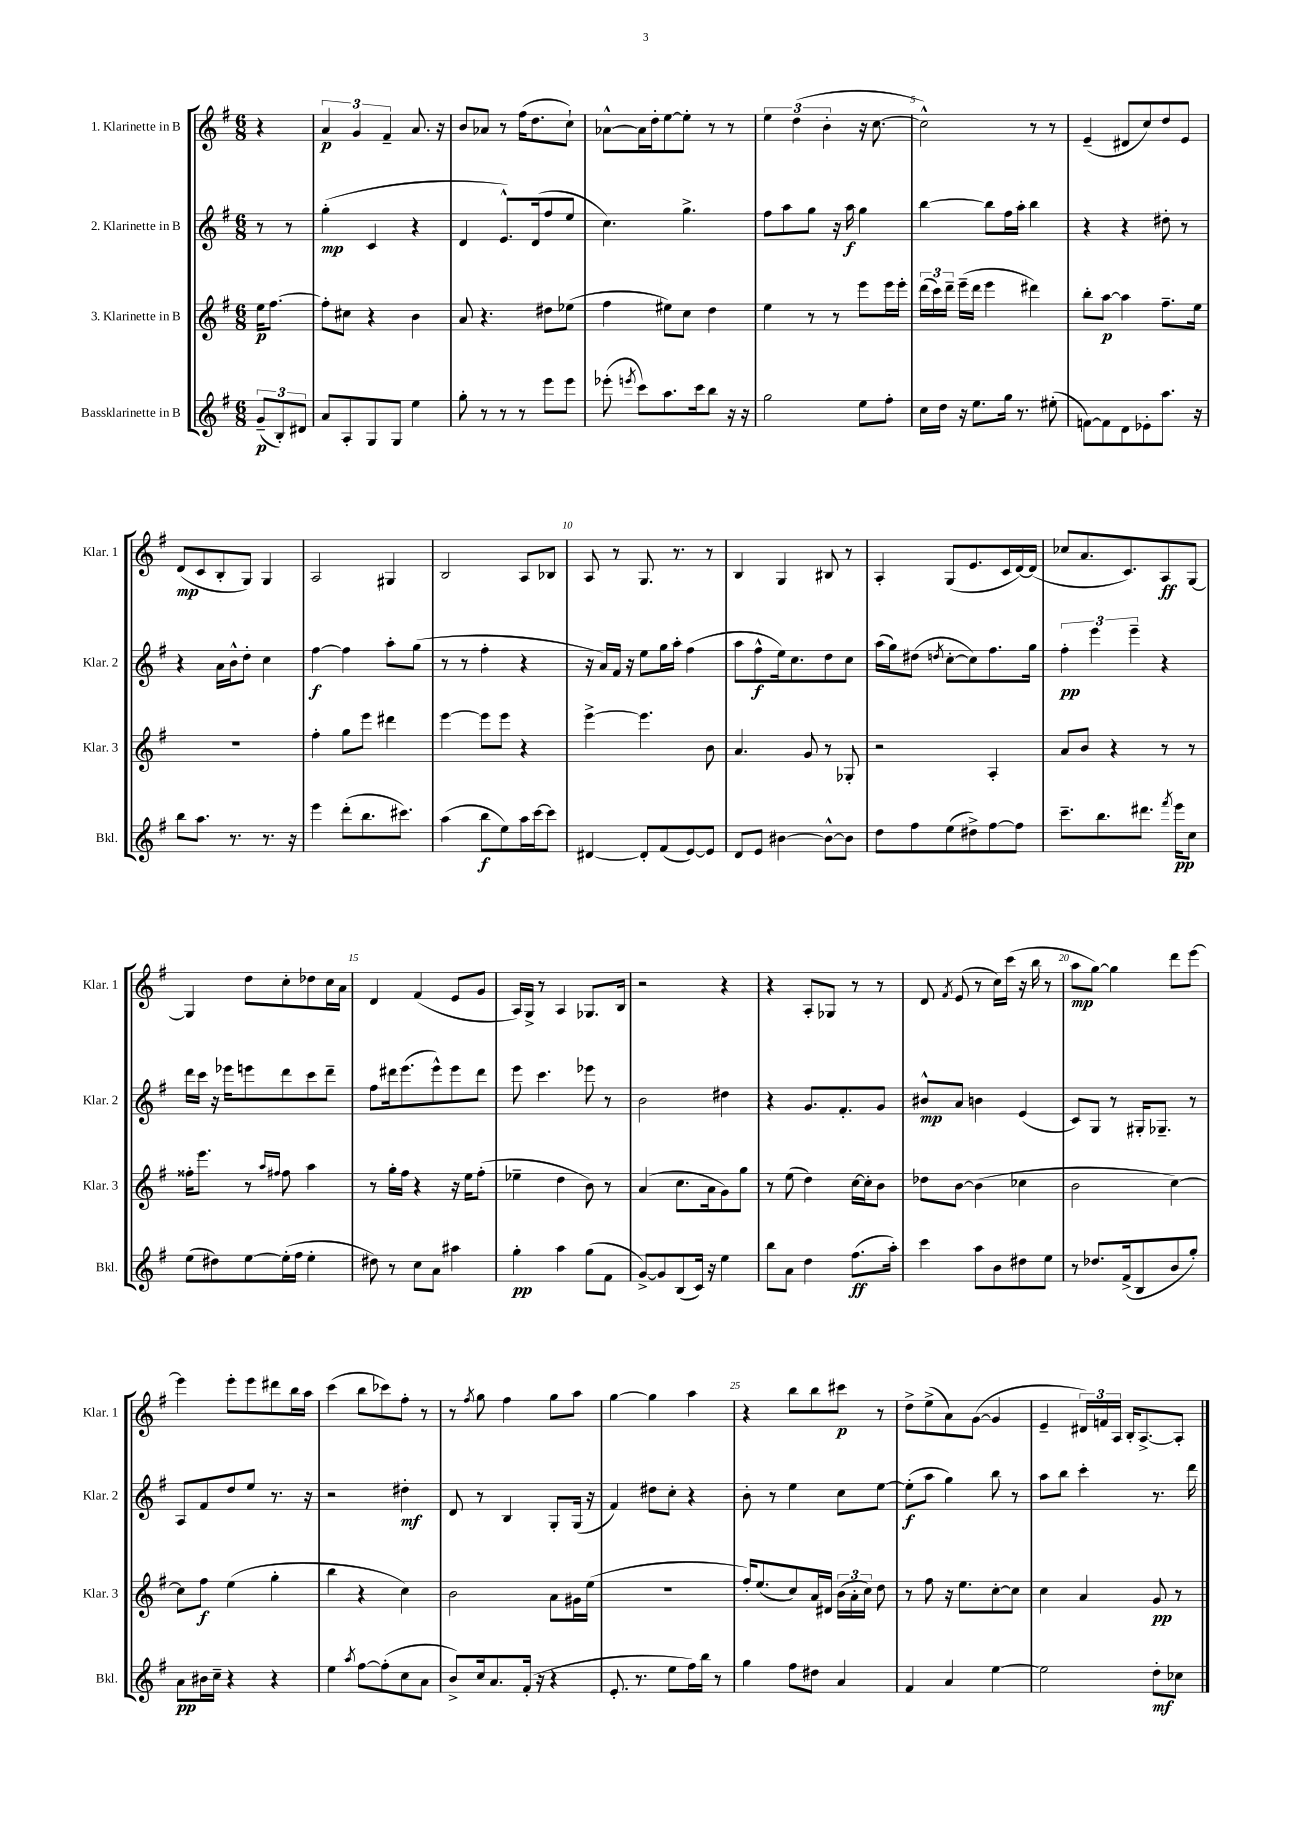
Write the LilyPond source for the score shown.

<<
\new StaffGroup <<
\new Staff = "s0" \with { instrumentName = "1. Klarinette in B" shortInstrumentName = "Klar. 1" } {
    \clef treble \key g \major \numericTimeSignature \time 6/8 \partial 4
    \autoBeamOff r4 |
    \tuplet 3/2 { a'4\p g'4 fis'4-- } a'8. r16 |
    b'8[ aes'8] r8 fis''16[( d''8. c''8]-!) |
    aes'8[~-^ aes'16 d''16-. e''8~ e''8]-. r8 r8 |
    \tuplet 3/2 { e''4 d''4( b'4-. } r16 c''8.~ |
    c''2-^) r8 r8 |
    e'4--( dis'8[ c''8) d''8 e'8] |
    d'8[\mp( c'8 b8-. g8]) g4 |
    a2 gis4 |
    b2 a8[ bes8] |
    a8 r8 g8. r8. r8 |
    b4 g4 bis8 r8 |
    a4-. g8[( e'8. c'16 d'16~) d'16]( |
    ces''8[ a'8. c'8.) a8\ff g8]~ |
    g4 d''8[ c''8-. des''8 c''16 a'16] |
    d'4 fis'4( e'8[ g'8] |
    a16[) g16]-> r8 a4 ges8.[ b16] |
    r2 r4 |
    r4 a8[-. ges8] r8 r8 |
    d'8 \acciaccatura { fis'8 } e'8( r8 c''16[) c'''16]( r16 b''16 r8 |
    a''8[\mp g''8]~) g''4 d'''8[ e'''8]~ |
    e'''4 e'''8[-. e'''8 dis'''8 b''16 a''16] |
    c'''4( b''8[ ces'''8) fis''8]-. r8 |
    r8 \acciaccatura { fis''8 } g''8 fis''4 g''8[ a''8] |
    g''4~ g''4 a''4 |
    r4 b''8[ b''8 cis'''8]\p r8 |
    d''8[-> e''8->( a'8) g'8]~( g'4 |
    e'4-- \tuplet 3/2 { dis'16[) f'16 a16] } b16[-. a8.~-> a8]-. \bar "|." |
}
\new Staff = "s1" \with { instrumentName = "2. Klarinette in B" shortInstrumentName = "Klar. 2" } {
    \clef treble \key g \major \numericTimeSignature \time 6/8 \partial 4
    \autoBeamOff r8 r8 |
    g''4-.\mp( c'4 r4 |
    d'4 e'8.[-^) d'16( fis''8 e''8] |
    c''4.) g''4.-> |
    fis''8[ a''8 g''8] r16 a''16\f g''4 |
    b''4~ b''8[ fis''16 a''16]-. b''4 |
    r4 r4 dis''8-. r8 |
    r4 a'16[ b'16-^ d''8]-. c''4 |
    fis''4~\f fis''4 a''8[-. g''8]( |
    r8 r8 fis''4-. r4 |
    r16 a'16[) fis'16] r16 e''8[ g''16 a''16]-. fis''4( |
    a''8[ fis''8-^\f e''16) c''8. d''8 c''8] |
    a''16[( g''16) dis''8]( \acciaccatura { d''8 } c''8[~-. c''8) fis''8. g''16] |
    \tuplet 3/2 { fis''4-.\pp e'''4 e'''4-- } r4 |
    d'''16[ c'''16] r16 ees'''16[ e'''8 d'''8 c'''8 d'''8]-- |
    fis''8[ dis'''16 e'''8.( e'''8-^) e'''8 dis'''8] |
    e'''8 c'''4. ees'''8 r8 |
    b'2 dis''4 |
    r4 g'8.[ fis'8.-. g'8] |
    bis'8[-^\mp a'8] b'4 e'4( |
    c'8[) g8] r8 gis16[-. ges8.]-- r8 |
    a8[ fis'8 d''8 e''8] r8. r16 |
    r2 dis''4-.\mf |
    d'8 r8 b4 g8[-. g16]( r16 |
    fis'4) dis''8[ c''8]-. r4 |
    b'8-. r8 e''4 c''8[ e''8]~ |
    e''8[-.\f( a''8] g''4) b''8 r8 |
    a''8[ b''8] c'''4-. r8. d'''16 \bar "|." |
}
\new Staff = "s2" \with { instrumentName = "3. Klarinette in B" shortInstrumentName = "Klar. 3" } {
    \clef treble \key g \major \numericTimeSignature \time 6/8 \partial 4
    \autoBeamOff e''16[\p fis''8.]~ |
    fis''8[-. cis''8] r4 b'4 |
    a'8 r4. dis''8[ ees''8]( |
    fis''4 eis''8[) c''8] d''4 |
    e''4 r8 r8 e'''8[ e'''16 e'''16]-. |
    \tuplet 3/2 { d'''16[( c'''16) d'''16]-- } e'''16[--( d'''16] e'''4 dis'''4) |
    b''8[-. a''8]~\p a''4 fis''8.[-- e''16] |
    R2. |
    fis''4-. g''8[ e'''8] dis'''4 |
    e'''4~ e'''8[ e'''8] r4 |
    e'''4~-> e'''4. b'8 |
    a'4. g'8 r8 ges8-. |
    r2 a4-. |
    a'8[ b'8] r4 r8 r8 |
    fisis''16[-. e'''8.] r8 \grace { a''16[ fis''16] } fis''8 a''4 |
    r8 g''16[-. fis''16] r4 r16 e''16[ fis''8]-.( |
    ees''4-- d''4 b'8) r8 |
    a'4( c''8.[ a'16 g'8) g''8] |
    r8 e''8( d''4) c''16[~ c''16-. b'8] |
    des''8[ b'8]~ b'4( ces''4 |
    b'2 c''4~) |
    c''8[ fis''8]\f e''4( g''4-. |
    b''4 r4 c''4) |
    b'2 a'8[ gis'16 e''16]( |
    R2. |
    fis''16[-.) e''8.( c''8) a'16 dis'16] \tuplet 3/2 { b'16[( a'16-. c''16]) } d''8 |
    r8 fis''8 r16 e''8.[ c''8~-. c''8] |
    c''4 a'4 g'8\pp r8 \bar "|." |
}
\new Staff = "s3" \with { instrumentName = "Bassklarinette in B" shortInstrumentName = "Bkl." } {
    \clef treble \key g \major \numericTimeSignature \time 6/8 \partial 4
    \autoBeamOff \tuplet 3/2 { g'8[--\p( b8-.) dis'8] } |
    a'8[ a8-. g8 g8] e''4 |
    g''8-. r8 r8 r8 e'''8[ e'''8] |
    ees'''8-.( \acciaccatura { e'''8 } c'''8[) a''8. c'''16 b''8] r16 r16 |
    g''2 e''8[ fis''8]-. |
    c''16[ d''16] r16 e''8.[ g''16] r8. eis''8-.( |
    f'8[~) f'8 d'8 ees'8-. a''8.] r16 |
    b''8[ a''8.] r8. r8. r16 |
    e'''4 d'''8[-.( b''8. cis'''8.]) |
    a''4( b''8[\f e''8) a''16 c'''16~ c'''8] |
    dis'4~ dis'8[-. fis'8( e'8~) e'8] |
    d'8[ e'8] bis'4~ bis'8[~-^ bis'8] |
    d''8[ fis''8 e''8( dis''8->) fis''8~ fis''8] |
    c'''8.[-- b''8. dis'''8.] \acciaccatura { fis'''8 } e'''16[\pp c''8] |
    e''8[( dis''8) e''8~ e''16-.( fis''16] e''4-. |
    dis''8) r8 c''8[ a'8] ais''4 |
    g''4-.\pp a''4 g''8[( fis'8] |
    g'8[~->) g'8 b8( c'16]) r16 e''4 |
    b''8[ a'8] d''4 fis''8.[\ff( a''16]-.) |
    c'''4 a''8[ b'8 dis''8 e''8] |
    r8 des''8.[ fis'16->( b8 b'8 g''8]-.) |
    a'8[\pp bis'16 c''16]-- r4 r4 |
    e''4 \acciaccatura { a''8 } fis''8[~ fis''8-.( c''8 a'8] |
    b'8[->) c''16 a'8. fis'16]-.( r16 r4 |
    e'8.-. r8. e''8[ fis''16) b''16] r8 |
    g''4 fis''8[ dis''8] a'4 |
    fis'4 a'4 e''4~ |
    e''2 d''8[-.\mf ces''8] \bar "|." |
}
>>
>>
\layout { \context { \Score \override BarNumber.break-visibility = ##(#f #t #t) barNumberVisibility = #(every-nth-bar-number-visible 5) } }
